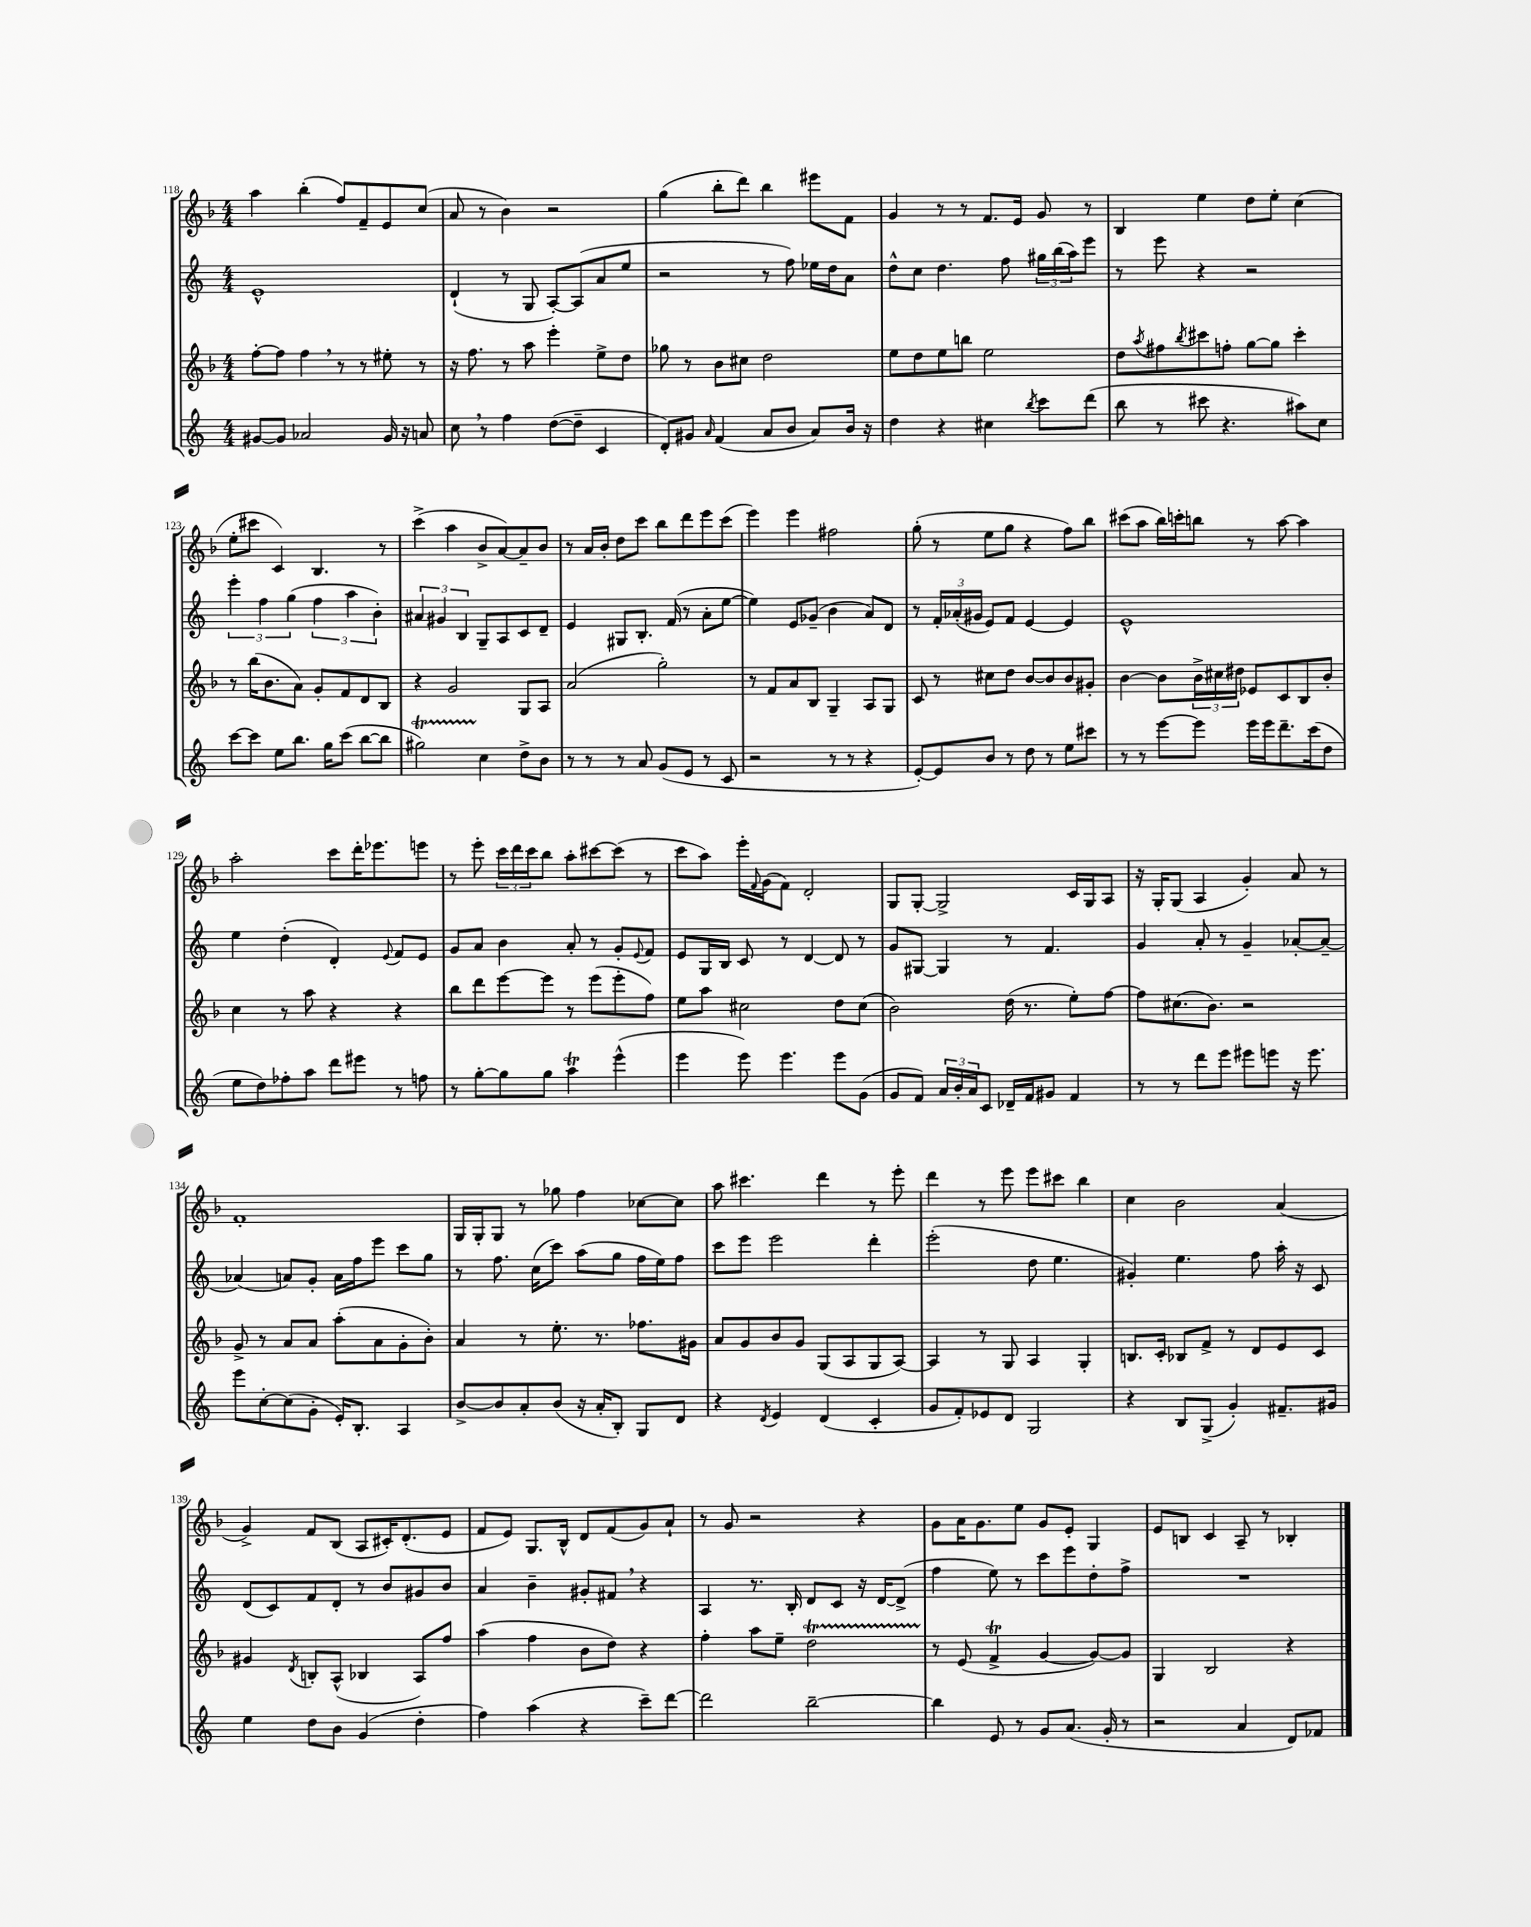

**kern	**kern	**kern	**kern
*staff4	*staff3	*staff2	*staff1
*clefG2	*clefG2	*clefG2	*clefG2
*k[]	*k[b-]	*k[]	*k[b-]
*M4/4	*M4/4	*M4/4	*M4/4
[8g#	[8ff'	1e^^	4aa
8g#]	8ff]	.	.
2a-	4ff	.	(4bb-'
.	8r	.	8ff)
.	8r	.	8f~
16g#	8ee#'	.	8e
16r	.	.	.
8a	8r	.	(8cc
=	=	=	=
8cc	16r	(4d`	8a
.	8.ff	.	.
8r	.	.	8r
4ff	8r	8r	4b-)
.	8aa	8G	.
([8dd	4eee'	[8A')	2r
8dd~]	.	(8A]	.
4c	8ee^	8a	.
.	8dd	8ee	.
=	=	=	=
8d')	8gg-	2r	(4gg
8g#	8r	.	.
16qqa	.	.	.
(4f	8b-	.	8bb-'
.	8cc#	.	8ddd)
8a	2dd	8r	4bb-
8b	.	8ff)	.
8a)	.	16ee-	8eee#
.	.	16dd	.
16b	.	8a	8f
16r	.	.	.
=	=	=	=
4dd	8ee	8dd^^	4g
.	8dd	8cc	.
4r	8ee	4.dd	8r
.	8bb	.	8r
4cc#	2ee	.	8.f
.	.	8ff	.
.	.	.	16e
8qbb	.	.	.
8ccc	.	24gg#	8g
.	.	(24bb	.
.	.	24aa)	.
(8ddd	.	8eee	8r
=	=	=	=
8bb	8dd	8r	4B-
.	8qaa	.	.
8r	8ff#	8eee	.
.	8qbb-	.	.
8ccc#	8ccc#	4r	4ee
4.r	8ff'	.	.
.	[8gg	2r	8dd
.	8gg]	.	8ee'
8aa#)	4ccc#'	.	(4cc
8cc	.	.	.
=	=	=	=
[8ccc	8r	6eee'	8ee'
8ccc]	(16bb-	.	8ccc#
.	.	6ff	.
.	8.b-	.	.
8ee	.	.	4c)
.	.	(6gg	.
8.bb	8a)	.	.
.	8g'	6ff	4.B-
16gg	.	.	.
(8ccc	8f	.	.
.	.	6aa	.
[8bb	8d	.	.
.	.	6b')	.
8bb]	8B-	.	8r
=	=	=	=
2gg#)	4r	6a#	(4ccc^
.	.	6g#	.
.	2g	.	4aa
.	.	6B	.
4cc	.	8G~	8b-^
.	.	8A	[8a)
8dd^	8G	8c	8a~]
8b	8A	8d~	8b-
=	=	=	=
8r	(2a	4e	8r
8r	.	.	16a
.	.	.	16b-'
8r	.	8G#	8dd
8a	.	8.B'	8ccc
(8g	2gg')	.	8bb-
.	.	(16f	.
8e	.	8r	8ddd
8r	.	8a'	8eee
8c	.	[8ee	(8ccc
=	=	=	=
2r	8r	4ee])	4eee)
.	8f	.	.
.	8a	8e	4eee
.	8B-	(8g-~	.
8r	4G~	4b	2ff#
8r	.	.	.
4r	8A	8a)	.
.	8G	8d	.
=	=	=	=
[8e')	8c	8r	(8gg'
8e]	8r	24f'	8r
.	.	(24a-'	.
.	.	24g#	.
8b	8cc#	8e)	8ee
8r	8dd	8f	8gg
8dd	[8b-	[4e	4r
8r	8b-]	.	.
8ee	8b-	4e]	8ff)
8ccc#	8g#'	.	8bb-
=	=	=	=
8r	[4b-	1e^^	(8ccc#
8r	.	.	8aa
[8eee	8b-]	.	16bb-)
.	.	.	16ccc'
8eee]	24b-^	.	8bb
.	24cc#	.	.
.	24dd#	.	.
16eee	8e-	.	8r
16eee	.	.	.
8.ddd~	8c	.	[8aa
.	8B-	.	4aa]
(16ccc	.	.	.
8dd	8b-'	.	.
=	=	=	=
8ee	4cc	4ee	2aa'
8dd)	.	.	.
8ff-'	8r	(4dd'	.
8aa	8aa	.	.
8ddd	4r	4d')	8ccc
8eee#	.	.	16ddd'
.	.	.	8.eee-
.	.	8qqe	.
8r	4r	8f	.
8ff	.	8e	8eee
=	=	=	=
8r	8bb-	8g	8r
[8gg'	8ddd	8a	8eee'
8gg]	[8eee	4b	24ccc
.	.	.	24ddd
.	.	.	24ccc
8gg	8eee]	.	8bb-
4aa	8r	8a'	8aa'
.	(8eee	8r	[8ccc#
(4eee^^	8eee'	8g'	(8ccc#]
.	.	8qqe	.
.	8ff)	8f	8r
=	=	=	=
4eee	8ee	8e	8ccc
.	8aa	16G	8aa)
.	.	16B	.
8eee)	2cc#	8c	16eee'
.	.	.	8qqf
.	.	.	(16g
4.eee	.	8r	8f)
.	.	[4d	2d'
8eee	8dd	8d]	.
(8g	(8cc#	8r	.
=	=	=	=
8g	2b-)	8g	8G
8f)	.	[8G#	[8G'
24a	.	4G#]	2G^]
24b'	.	.	.
24a	.	.	.
8c	.	.	.
16d-~	(16dd	8r	.
16f	8.r	.	.
8g#	.	4.f	.
4f	8ee')	.	16c
.	.	.	16G
.	[8ff	.	8A
=	=	=	=
8r	8ff]	4g	16r
.	.	.	16G'
8r	(8.cc#	.	(8G
8ddd	.	8a'	4A
.	8.b-)	.	.
8eee	.	8r	.
8eee#	2r	4g~	4g')
8eee	.	.	.
16r	.	[8a-'	8a
8.eee	.	.	.
.	.	8a-~_	8r
=	=	=	=
8eee	8g^	(4a-]	1f'
[8cc'	8r	.	.
(8cc]	8a	8a)	.
8g'	8a	8g'	.
16e')	(8aa'	16a	.
8.B'	.	16ff	.
.	8a	8eee	.
4A	8g'	8ccc	.
.	8b-')	8gg	.
=	=	=	=
[8b^	4a	8r	16G
.	.	.	16G'
8b]	.	8.ff	8G
8a'	8r	.	8r
.	.	(16cc	.
(8b	8.ee'	8ccc)	8gg-
16r	.	(8aa	4ff
16a'	8.r	.	.
8B')	.	8gg	.
8G	8.ff-	16ff	[8cc-
.	.	16ee)	.
8d	.	8ff	8cc-]
.	16g#	.	.
=	=	=	=
4r	8a	8ccc	8aa
.	8g	8eee	4.ccc#
8qd	.	.	.
4e	8b-	2eee	.
.	8g	.	.
(4d	(8G	.	4ddd
.	8A	.	.
4c'	8G	4ddd'	8r
.	[8A)	.	8eee'
=	=	=	=
8g	4A]	(2eee'	4ddd
8f')	.	.	.
8e-	8r	.	8r
8d	8G	.	8eee
2G	4A	8dd	8eee
.	.	4.ee	8ccc#
.	4G'	.	4bb-
=	=	=	=
4r	8.B	4g#')	4cc
.	16c'	.	.
8B	8B-	4.ee	2b-
(8G^	8f^	.	.
4g')	8r	.	.
.	8d	8ff	.
8.f#~	8e	16aa'	(4a
.	.	16r	.
.	8c	8c	.
16g#	.	.	.
=	=	=	=
4ee	4g#	(8d	4g^)
.	.	8c)	.
.	8qd	.	.
8dd	8B'	8f	8f
8b	(8A^^	8d'	(8B-
(4g	4B-	8r	8A
.	.	8b	16c#')
.	.	.	(8.d'
4dd'	8A)	8g#	.
.	8ff	8b	8e
=	=	=	=
4ff)	(4aa	4a	8f
.	.	.	8e)
(4aa	4ff	4b~	8.G
.	.	.	16B-^^
4r	8b-	8g#'	8d
.	8dd)	8f#	(8f
8ccc~)	4r	4r	8g)
[8ddd	.	.	8a`
=	=	=	=
2ddd]	4ff'	4A	8r
.	.	.	8g
.	8aa	8.r	2r
.	8ee~	.	.
.	.	16B'	.
[2bb~	2dd	8d	.
.	.	8c	.
.	.	16r	4r
.	.	[16d	.
.	.	(8d^]	.
=	=	=	=
4bb]	8r	4ff	8g
.	(8e	.	16a
.	.	.	8.g
8e	4f^	8ee)	.
8r	.	8r	8ee
8g	[4g	8ccc	8g
(8.a	.	8eee	8e'
.	8g_)	8dd'	4G
16g'	.	.	.
8r	8g]	8ff^	.
=	=	=	=
2r	4G	1r	8e
.	.	.	8B
.	2B-	.	4c
4a	.	.	8A~
.	.	.	8r
8d)	4r	.	4B-'
8f-	.	.	.
==	==	==	==
*-	*-	*-	*-
